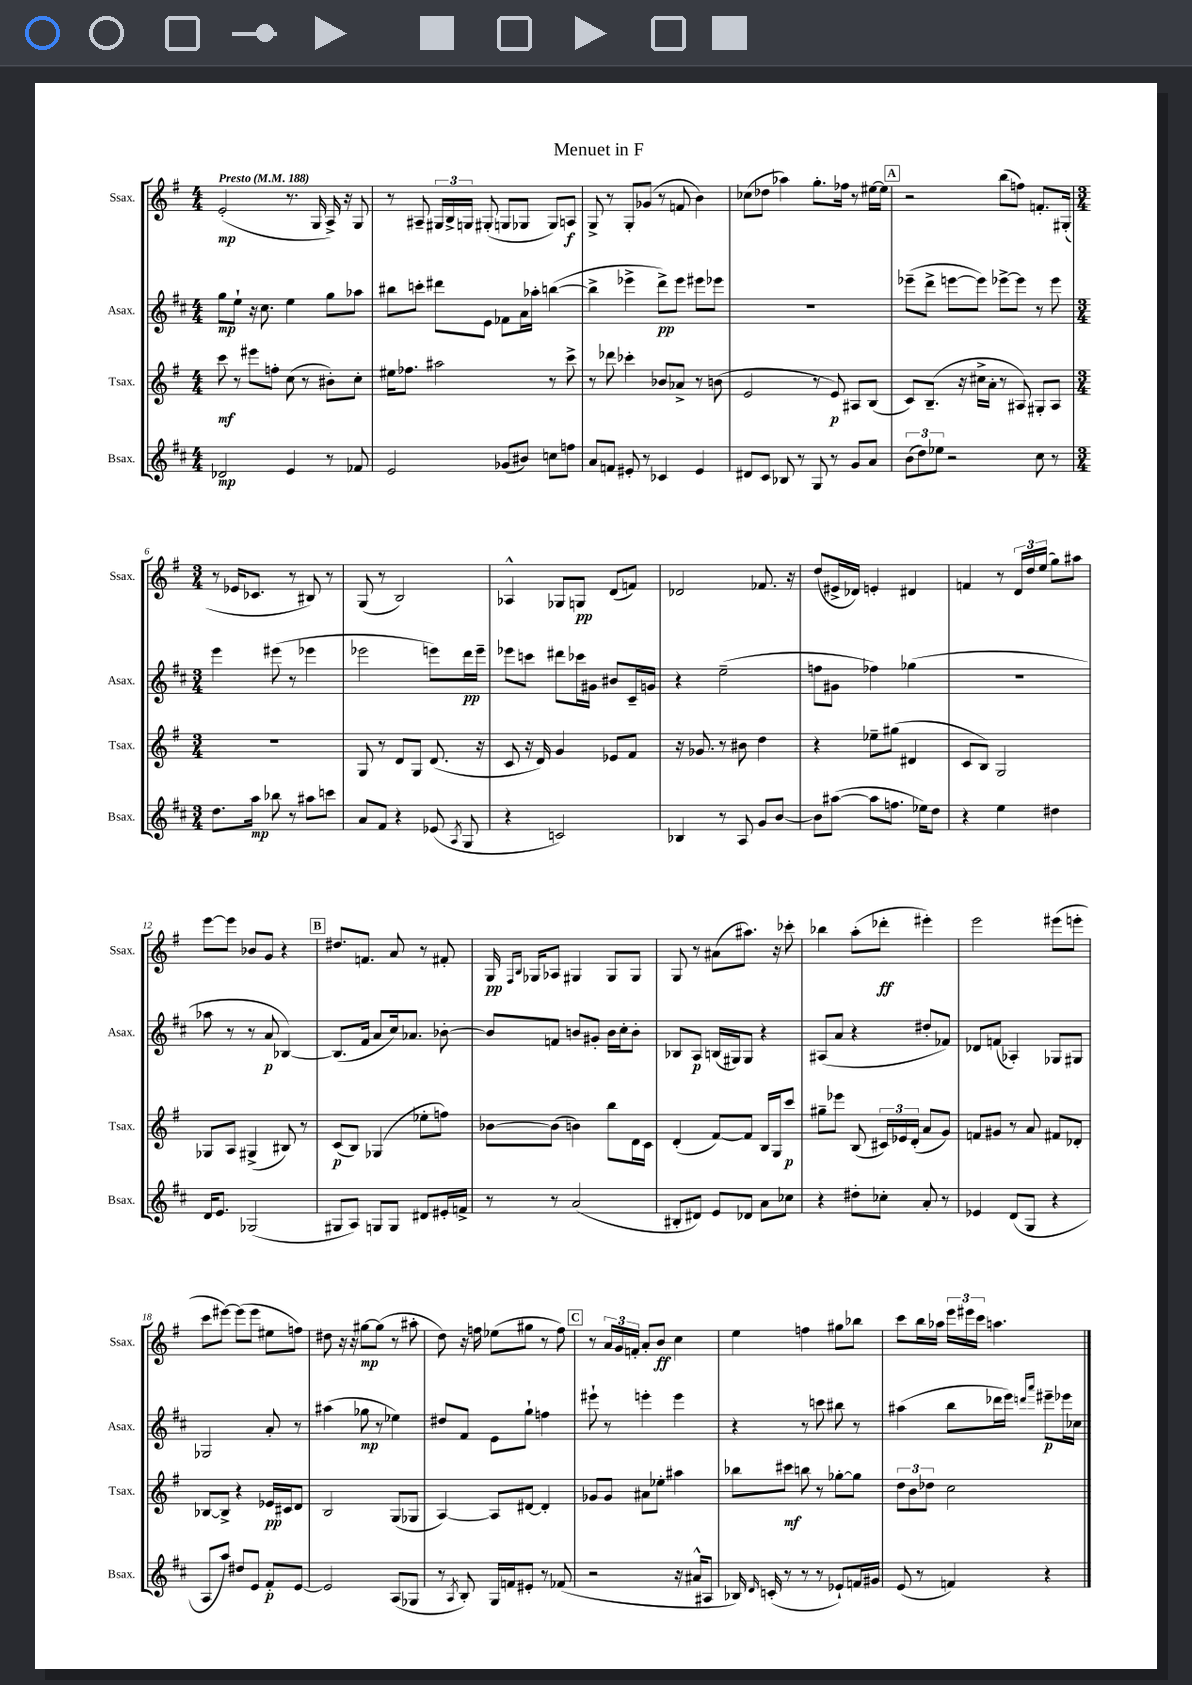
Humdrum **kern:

**kern	**dynam	**kern	**dynam	**kern	**dynam	**kern	**dynam
*part4	*part4	*part3	*part3	*part2	*part2	*part1	*part1
*staff4	*staff4	*staff3	*staff3	*staff2	*staff2	*staff1	*staff1
*I"Bsax.	*	*I"Tsax.	*	*I"Asax.	*	*I"Ssax.	*
*I'Bsax.	*	*I'Tsax.	*	*I'Asax.	*	*I'Ssax.	*
*clefG2	*	*clefG2	*	*clefG2	*	*clefG2	*
*k[f#c#]	*	*k[f#]	*	*k[f#c#]	*	*k[f#]	*
*M4/4	*	*M4/4	*	*M4/4	*	*M4/4	*
*MM188	*	*MM188	*	*MM188	*	*MM188	*
=1	=1	=1	=1	=1	=1	=1	=1
!	!	!	!	!	!	!LO:TX:a:B:t=Presto	!
2d-X/	mp	8ccc\	mf	8gg\L	mp	(2e'/	mp
.	.	8r	.	8ee`\J	.	.	.
.	.	8eee#X\L	.	16r	.	.	.
.	.	.	.	8.cc#\	.	.	.
.	.	8ffn'\J	.	.	.	.	.
4e/	.	(8cc\	.	4ee\	.	8.r	.
.	.	8r	.	.	.	.	.
.	.	.	.	.	.	16G/	.
8r	.	8b#X'\L)	.	8gg\L	.	16A^/)	.
.	.	.	.	.	.	16r	.
8f-X/	.	8cc'\J	.	8aa-X\J	.	8G/	.
=2	=2	=2	=2	=2	=2	=2	=2
2e/	.	16ee#X\KL	.	8bb#X\L	.	8r	.
.	.	8.ff-X\J	.	.	.	.	.
.	.	.	.	8cccn'\J	.	8A#X~/	.
.	.	2aa#X\	.	8ddd#X\L	.	24G#X/LL	.
.	.	.	.	.	.	24B^/	.
.	.	.	.	.	.	24Gn/JJ	.
.	.	.	.	8e\J	.	(8G#X'/	.
(8g-X/L	.	.	.	8f-X\L	.	8Gn/L	.
8b#X/J)	.	.	.	16a\L	.	8G-X/J	.
.	.	.	.	16aa-X'\JJ	.	.	.
8ccn\L	.	8r	.	([4bbn\	.	8G-/L)	.
8ffn\J	.	8ccc^\	.	.	.	8An/J	f
=3	=3	=3	=3	=3	=3	=3	=3
8a/L	.	8r	.	4bb^\]	.	8G^/	.
8fn/J	.	8ddd-X\	.	.	.	8r	.
8e#X'/	.	4ccc-X'\	.	4eee-X^\	.	8G'/L	.
8r	.	.	.	.	.	(8g-X/J	.
4c-X/	.	8b-X/L	.	8ddd^\L)	pp	8r	.
.	.	8a-X^/J	.	8eee-\J	.	8fn/	.
4e#/	.	8r	.	8eee#X\L	.	4b\)	.
.	.	(8bn\	.	8eee-X\J	.	.	.
=4	=4	=4	=4	=4	=4	=4	=4
8d#X/L	.	2e/	.	1r	.	(8cc-X\L	.
8c#/J	.	.	.	.	.	8dd-X\J	.
8B-X/	.	.	.	.	.	4aa-X\)	.
8r	.	.	.	.	.	.	.
8G/	.	8r	.	.	.	8.gg'\L	.
8r	.	8e/)	p	.	.	.	.
.	.	.	.	.	.	16ff-X\Jk	.
8g/L	.	8A#X/L	.	.	.	8r	.
8a/J	.	(8B/J	.	.	.	[16ee#X\LL	.
.	.	.	.	.	.	16ee#\JJ]	.
!!LO:REH:place=s1:t=A
=5	=5	=5	=5	=5	=5	=5	=5
(12b\L	.	8c/L)	.	(8eee-X~\L	.	2r	.
12dd\)	.	.	.	.	.	.	.
.	.	(8.B~/J	.	8ddd^\J	.	.	.
12ee-X\J	.	.	.	.	.	.	.
2r	.	.	.	[8eeen\L	.	.	.
.	.	16r	.	.	.	.	.
.	.	16cc#X^\LL	.	8eee\J])	.	.	.
.	.	16a'\JJ	.	.	.	.	.
.	.	8r	.	[8eee-X^\L	.	(8bb\L	.
.	.	8A#X/)	.	8eee-\J]	.	8ffn\J)	.
8cc#\	.	8G#X'/L	.	8r	.	8.fn'/L	.
8r	.	8A#/J	.	8eee-\	.	.	.
.	.	.	.	.	.	(16G#X'/Jk	.
!!LO:LB:g=z
=6	=6	=6	=6	=6	=6	=6	=6
*M3/4	*	*M3/4	*	*M3/4	*	*M3/4	*
8.dd\L	.	2.r	.	4eee\	.	8r	.
.	.	.	.	.	.	16e-X/KL	.
16aa\Jk	mp	.	.	.	.	8.c-X/J	.
8bb-X\	.	.	.	(8eee#X\	.	.	.
8r	.	.	.	8r	.	8r	.
8aa#X\L	.	.	.	4eee-X\	.	8B#X/)	.
8cccn\J	.	.	.	.	.	8r	.
=7	=7	=7	=7	=7	=7	=7	=7
8a/L	.	8G/	.	2eee-X\	.	(8G/	.
8f#/J	.	8r	.	.	.	8r	.
4r	.	8d/L	.	.	.	2B/)	.
.	.	8G/J	.	.	.	.	.
(8e-X/	.	(8.d/	.	8eeen\L)	.	.	.
8qA/	.	.	.	.	.	.	.
8G/	.	.	.	16ddd\L	pp	.	.
.	.	16r	.	16eee~\JJ	.	.	.
=8	=8	=8	=8	=8	=8	=8	=8
4r	.	8c/	.	8eee-X\L	.	4A-X^^/	.
.	.	16r	.	8cccn\J	.	.	.
.	.	16d/)	.	.	.	.	.
2cn/)	.	4g/	.	8ddd#X\L	.	8G-X/L	.
.	.	.	.	16ccc-X\L	.	8Gn/J	pp
.	.	.	.	16g#X\JJ	.	.	.
.	.	8e-X/L	.	8b#X/L	.	(8d/L	.
.	.	8f#/J	.	16c#~/L	.	8fn/J)	.
.	.	.	.	16gn/JJ	.	.	.
=9	=9	=9	=9	=9	=9	=9	=9
4B-X/	.	16r	.	4r	.	2d-X/	.
.	.	8.g-X/	.	.	.	.	.
8r	.	8r	.	(2ee~\	.	.	.
8A/	.	8b#X\	.	.	.	.	.
8g/L	.	4dd\	.	.	.	8.f-X/	.
[8b/J	.	.	.	.	.	.	.
.	.	.	.	.	.	16r	.
=10	=10	=10	=10	=10	=10	=10	=10
8b\L]	.	4r	.	8ffn\L	.	(8dd/L	.
([8aa#X\J	.	.	.	8g#X\J	.	16e#X^/L	.
.	.	.	.	.	.	16d-X/JJ)	.
8aa#\L]	.	8ee-X~\L	.	4ff-X\)	.	4en'/	.
8.ffn\J	.	(8gg#X\J	.	.	.	.	.
.	.	4d#X/	.	(4gg-X\	.	4d#X/	.
16ee-X\KL)	.	.	.	.	.	.	.
8dd\J	.	.	.	.	.	.	.
=11	=11	=11	=11	=11	=11	=11	=11
4r	.	8c/L	.	2.r	.	4fn/	.
.	.	8B/J)	.	.	.	.	.
4ee\	.	2G/	.	.	.	8r	.
.	.	.	.	.	.	24d/LL	.
.	.	.	.	.	.	24dd/	.
.	.	.	.	.	.	(24ee/JJ	.
4dd#X\	.	.	.	.	.	8gg\L)	.
.	.	.	.	.	.	8aa#X\J	.
!!LO:LB:g=z
=12	=12	=12	=12	=12	=12	=12	=12
16d/KL	.	8G-X/L	.	8aa-X\	.	[8eee\L	.
8.e/J	.	.	.	.	.	.	.
.	.	8A/J	.	8r	.	8eee\J]	.
(2G-X/	.	(4G#X^/	.	8r	.	8b-X/L	.
.	.	.	.	8a/	p	8g/J	.
.	.	8B#X/)	.	[4B-X/)	.	4r	.
.	.	8r	.	.	.	.	.
!!LO:REH:place=s1:t=B
=13	=13	=13	=13	=13	=13	=13	=13
8G#X/L	.	(8c/L	p	(8.B-/L]	.	8.dd#X/L	.
8A/J)	.	8B/J)	.	.	.	.	.
.	.	.	.	16f#/Jk	.	8.fn/J	.
8Gn/L	.	(4G-X/	.	8a/L	.	.	.
8G/J	.	.	.	16cc#/k)	.	8a/	.
.	.	.	.	8.a-X/J	.	.	.
8d#X/L	.	8ee-X'\L	.	.	.	8r	.
16e#X'/L	.	8ffn\J)	.	[8b-X'\	.	8f#X'/	.
16fn^/JJ	.	.	.	.	.	.	.
=14	=14	=14	=14	=14	=14	=14	=14
8r	.	[8b-X\L	.	8b-/L]	.	16G/	pp
.	.	.	.	.	.	16qqF#/LL	.
.	.	.	.	.	.	16qqB/JJ	.
.	.	.	.	.	.	16G-X/KL	.
8r	.	(8b-\J]	.	8fn/J	.	8A-X/J	.
(2a/	.	4bn\)	.	8bn/L	.	4G#X/	.
.	.	.	.	8g#X'/J	.	.	.
.	.	8bb\L	.	16b\LL	.	8G#/L	.
.	.	.	.	16cc#'\J	.	.	.
.	.	16d\L	.	8b'\J	.	8G#/J	.
.	.	16c\JJ	.	.	.	.	.
=15	=15	=15	=15	=15	=15	=15	=15
8B#X'/L	.	(4d'/	.	8B-X/L	.	8G/	.
8d#X/J)	.	.	.	8A/J	p	8r	.
8e/L	.	[8f#/L)	.	(16Bn/LL	.	(8a#X\L	.
.	.	.	.	16G#X/J)	.	.	.
8d-X/J	.	8f#/J]	.	8G#/J	.	8.aa#X\J)	.
8a\L	.	16B/LL	.	4r	.	.	.
.	.	16G/J	.	.	.	16r	.
8cc-X\J	.	8ccc/J	p	.	.	8ccc-X'\	.
=16	=16	=16	=16	=16	=16	=16	=16
4r	.	8gg#X~\L	.	(8A#X/L	.	4bb-X\	.
.	.	8eee-X\J	.	8a/J	.	.	.
8dd#X'\L	.	(8B/	.	4r	.	(8aa'\L	.
8cc-X'\J	.	24c#X/LL)	.	.	.	8ddd-X'\J	ff
.	.	24e-X/	.	.	.	.	.
.	.	(24d'/JJ	.	.	.	.	.
8a'/	.	8a/L	.	8dd#X'/L	.	4eee#X'\)	.
8r	.	8g/J)	.	8f-X/J)	.	.	.
=17	=17	=17	=17	=17	=17	=17	=17
4e-X/	.	8fn/L	.	8d-X/L	.	2eee\	.
.	.	8g#X/J	.	(8fn/J	.	.	.
(8d/L	.	8r	.	4A-X'/)	.	.	.
8G/J	.	8a/	.	.	.	.	.
4r	.	8f#X/L	.	8G-X/L	.	(8eee#X\L	.
.	.	8d-X'/J	.	8G#X/J	.	8eeen'\J	.
!!LO:LB:g=z
=18	=18	=18	=18	=18	=18	=18	=18
8A/L	.	[8B-X/L	.	2G-X/	.	8ccc\L	.
8aa/J)	.	8B-^/J]	.	.	.	[8eee#X\J)	.
8dd#X/L	.	4r	.	.	.	(8eee#\L]	.
8e/J	.	.	.	.	.	8eee#\J	.
8f#'/L	p	16e-X/LL	pp	8a'/	.	8ee#X\L	.
.	.	16c#X/J	.	.	.	.	.
[8e/J	.	8d/J	.	8r	.	8ffn\J)	.
=19	=19	=19	=19	=19	=19	=19	=19
2e/]	.	2B/	.	(4aa#X\	.	8dd#X\	.
.	.	.	.	.	.	16r	.
.	.	.	.	.	.	16r	.
.	.	.	.	8gg-X\	mp	[8gg#X\L	mp
.	.	.	.	8r	.	(8gg#\J]	.
(8A/L	.	(8G/L	.	4ee-X\)	.	8r	.
8G-X/J	.	8G-X/J	.	.	.	8aa#X'\	.
=20	=20	=20	=20	=20	=20	=20	=20
8r	.	[4A/)	.	8dd#X/L	.	8dd\)	.
8qA/	.	.	.	.	.	.	.
8B'/)	.	.	.	8f#/J	.	16r	.
.	.	.	.	.	.	16ffn\	.
16G/LL	.	8A/L]	.	8e\L	.	(8ee-X\L	.
16fn/J	.	.	.	.	.	.	.
8e#X'/J	.	[8d#X/J	.	8gg`\J	.	8gg#X\J	.
8r	.	4d#'/]	.	4ffn\	.	8r	.
(8f-X/	.	.	.	.	.	8ff\)	.
!!LO:REH:place=s1:t=C
=21	=21	=21	=21	=21	=21	=21	=21
2r	.	8g-X/L	.	8eee#X`\	.	8r	.
.	.	8g-/J	.	8r	.	24a/LL	.
.	.	.	.	.	.	24g/	.
.	.	.	.	.	.	24fn'/JJ	.
.	.	8a#X\L	.	4eeen'\	.	8a'/L	.
.	.	8ee-X'\J	.	.	.	8b/J	ff
16r	.	4aa#X\	.	4eee\	.	4cc\	.
16a#X^^/KL	.	.	.	.	.	.	.
8A#X/J	.	.	.	.	.	.	.
=22	=22	=22	=22	=22	=22	=22	=22
16B-X/)	.	8bb-X\L	.	4r	.	4ee\	.
16qqd/	.	.	.	.	.	.	.
(16cn'/	.	.	.	.	.	.	.
8r	.	8ccc#X\J	mf	.	.	.	.
8r	.	8bbn\	.	8r	.	4ffn\	.
8r	.	8r	.	8cccn\	.	.	.
8e-X`/L)	.	[8gg-X'\L	.	8bb#X\	.	8gg#X\L	.
16fn/L	.	8gg-\J]	.	8r	.	8bb-X\J	.
16g#X/JJ	.	.	.	.	.	.	.
=23	=23	=23	=23	=23	=23	=23	=23
(8e/	.	12dd\L	.	(4aa#X\	.	8ccc\L	.
.	.	12b\	.	.	.	.	.
8r	.	.	.	.	.	16bb\L	.
.	.	12dd-X\J	.	.	.	.	.
.	.	.	.	.	.	16aa-X\JJ	.
4fn/)	.	2cc\	.	8bb\L	.	24eee\LL	.
.	.	.	.	.	.	24eee#X\	.
.	.	.	.	.	.	24ccc\JJ	.
.	.	.	.	16ddd-X\L	.	4.aan\	.
.	.	.	.	16eee\JJ)	.	.	.
.	.	.	.	16qqdddn/LL	.	.	.
.	.	.	.	16qqaaa/JJ	.	.	.
4r	.	.	.	8eee#X~\L	p	.	.
.	.	.	.	16eee-X\L	.	.	.
.	.	.	.	16cc-X\JJ	.	.	.
==	==	==	==	==	==	==	==
*-	*-	*-	*-	*-	*-	*-	*-
